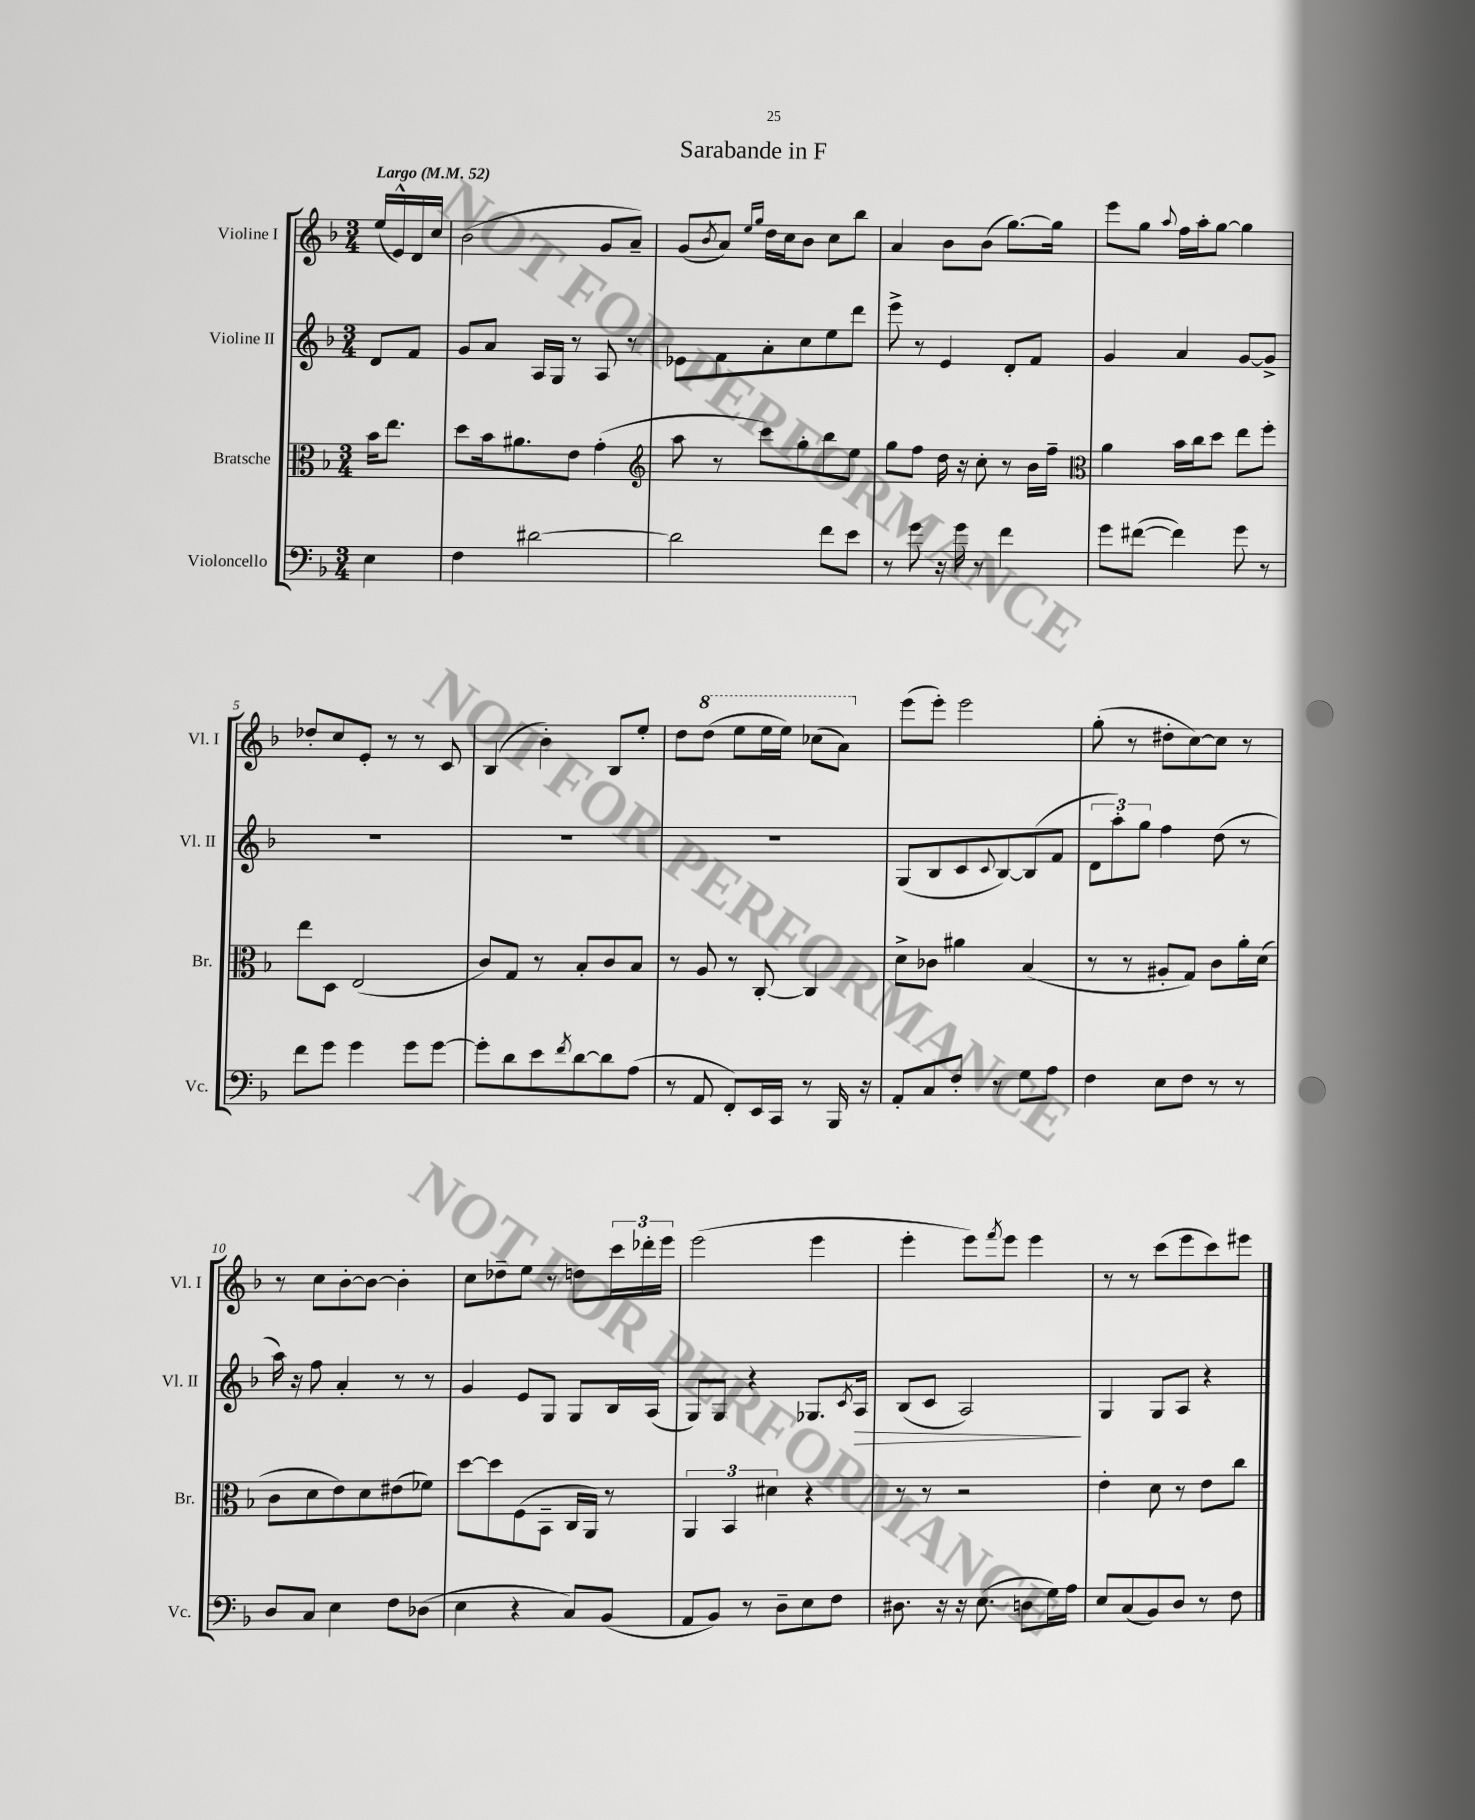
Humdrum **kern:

**kern	**kern	**kern	**dynam	**kern
*part4	*part3	*part2	*part2	*part1
*staff4	*staff3	*staff2	*staff2	*staff1
*I"Violoncello	*I"Bratsche	*I"Violine II	*	*I"Violine I
*I'Vc.	*I'Br.	*I'Vl. II	*	*I'Vl. I
*clefF4	*clefC3	*clefG2	*	*clefG2
*k[b-]	*k[b-]	*k[b-]	*	*k[b-]
*M3/4	*M3/4	*M3/4	*	*M3/4
*MM52	*MM52	*MM52	*	*MM52
=	=	=	=	=
!	!	!	!	!LO:TX:a:B:t=Largo
4E\	16b-\KL	8d/L	.	(16ee/LL
.	8.ee\J	.	.	16e^^/)
.	.	8f/J	.	16d/
.	.	.	.	16cc/JJ
=1	=1	=1	=1	=1
4F\	8dd\L	8g/L	.	(2b-\
.	16b-\k	8a/J	.	.
.	8.a#X\	.	.	.
[2d#X\	.	16A/LL	.	.
.	.	16G/JJ	.	.
.	8e\J	8r	.	.
.	(4g'\	8A/	.	8g/L
.	.	8r	.	8a~/J)
=2	=2	=2	=2	=2
*	*clefG2	*	*	*
2d#\]	8aa\	8e-X\L	.	(8g/L
.	.	.	.	8qb-/
.	8r	8f\	.	8a/J)
.	.	.	.	16qqee/LL
.	.	.	.	16qqgg/JJ
.	8ccc\L)	8a'\	.	16dd\LL
.	.	.	.	16cc\J
.	8gg'\	8cc\	.	8b-\J
8f\L	8bb-\	8ee\	.	8cc\L
8e\J	8ee\J	8ddd\J	.	8bb-\J
=3	=3	=3	=3	=3
8r	8gg\L	8eee^\	.	4a/
8g\	8ff\J	8r	.	.
16r	16dd\	4e/	.	8b-\L
16g\	16r	.	.	.
8r	8cc'\	.	.	(8b-\J
4f\	8r	8d'/L	.	[8.gg\L)
.	16b-\LL	8f/J	.	.
.	16ff~\JJ	.	.	16gg\Jk]
=4	=4	=4	=4	=4
*	*clefC3	*	*	*
8g\L	4a\	4g/	.	8eee\L
([8f#X\J	.	.	.	8gg\J
.	.	.	.	8qqaa/
4f#\])	16b-\LL	4a/	.	16ff\LL
.	16cc\J	.	.	16aa'\J
.	8dd\J	.	.	[8gg\J
8g\	8ee\L	[8g/L	.	4gg\]
8r	8ff'\J	8g^/J]	.	.
!!LO:LB:g=z
=5	=5	=5	=5	=5
8f\L	8ee\L	2.r	.	8dd-X'/L
8g\J	8D\J	.	.	8cc/
4g\	(2E/	.	.	8e'/J
.	.	.	.	8r
8g\L	.	.	.	8r
[8g\J	.	.	.	8c/
=6	=6	=6	=6	=6
8g'\L]	8c/L)	2.r	.	(4B-/
8d\	8G/J	.	.	.
8e\	8r	.	.	4b-'\)
8qf/	.	.	.	.
[8d\	8B-'/L	.	.	.
8d\]	8c/	.	.	8B-/L
(8A\J	8B-/J	.	.	8ee'/J
=7	=7	=7	=7	=7
8r	8r	2.r	.	8dd\L
*	*	*	*	*8va
8AA/	8A/	.	.	(8ddd\J
8FF'/L)	8r	.	.	8eee\L
16EE/L	[8C'/	.	.	16eee\L
16CC/JJ	.	.	.	16eee\JJ)
8r	4C/]	.	.	(8ccc-X\L
16BBB-/	.	.	.	8aa\J)
16r	.	.	.	.
=8	=8	=8	=8	=8
*	*	*	*	*X8va
8AA'/L	8d^\L	(8G/L	.	(8eee\L
8C/	8c-X\J	8B-/	.	8eee'\J)
8F'/J	4a#X\	8c/	.	2eee\
.	.	8qqc/	.	.
8r	.	[8B-/)	.	.
8G\L	(4B-/	(8B-/]	.	.
8A\J	.	8f/J	.	.
=9	=9	=9	=9	=9
4F\	8r	12d\L	.	(8gg'\
.	.	12aa'\)	.	.
.	8r	.	.	8r
.	.	12gg\J	.	.
8E\L	8A#X'/L	4ff\	.	8dd#X'\L
8F\J	8G/J)	.	.	[8cc\)
8r	8c\L	(8dd\	.	8cc\J]
8r	16a'\L	8r	.	8r
.	(16d\JJ	.	.	.
!!LO:LB:g=z
=10	=10	=10	=10	=10
8D/L	8c\L	16aa\)	.	8r
.	.	16r	.	.
8C/J	8d\	8ff\	.	8cc\L
4E\	8e\)	4a'/	.	[8b-'\
.	8d\	.	.	8b-\J_
8F\L	(8e#X\	8r	.	4b-'\]
(8D-X\J	8f-X\J)	8r	.	.
=11	=11	=11	=11	=11
4E\	[8dd\L	4g/	.	8cc\L
.	8dd\]	.	.	8dd-X~\
4r	(8F\	8e/L	.	8ee\J
.	8BB-~\J	8G/J	.	8r
8C/L)	16C/LL	8G/L	.	8ddn\L
.	16AA/JJ)	.	.	.
(8BB-/J	8r	16B-/L	.	24ccc\L
.	.	.	.	24ddd-X'\
.	.	(16A/JJ	.	.
.	.	.	.	24eee\JJ
=12	=12	=12	=12	=12
8AA/L	6AA/	8G/L)	.	(2eee\
8BB-/J)	.	8G/J	.	.
.	6BB-/	.	.	.
8r	.	4r	.	.
.	6d#X\	.	.	.
8D~\L	.	.	.	.
8E\	4r	8.G-X/L	.	4eee\
8F\J	.	.	.	.
.	.	8qc/	.	.
!	!	!	!LO:HP:b	!
.	.	16A/Jk	>	.
=13	=13	=13	=13	=13
8.D#X\	8r	(8B-/L	.	4eee'\
.	8r	8c/J	.	.
16r	.	.	.	.
16r	2r	2A/)	.	8eee\L)
(8.E\	.	.	.	.
.	.	.	.	8qfff/
.	.	.	.	8eee\J
8Dn\L	.	.	.	4eee\
16G\L)	.	.	.	.
16A\JJ	.	.	.	.
.	.	.	]	.
=14	=14	=14	=14	=14
8E/L	4e'\	4G/	.	8r
(8C/	.	.	.	8r
8BB-/)	8d\	8G/L	.	(8ccc\L
8D/J	8r	8A/J	.	8eee\
8r	8e\L	4r	.	8ccc\)
8F\	8cc\J	.	.	8eee#X\J
==	==	==	==	==
*-	*-	*-	*-	*-
